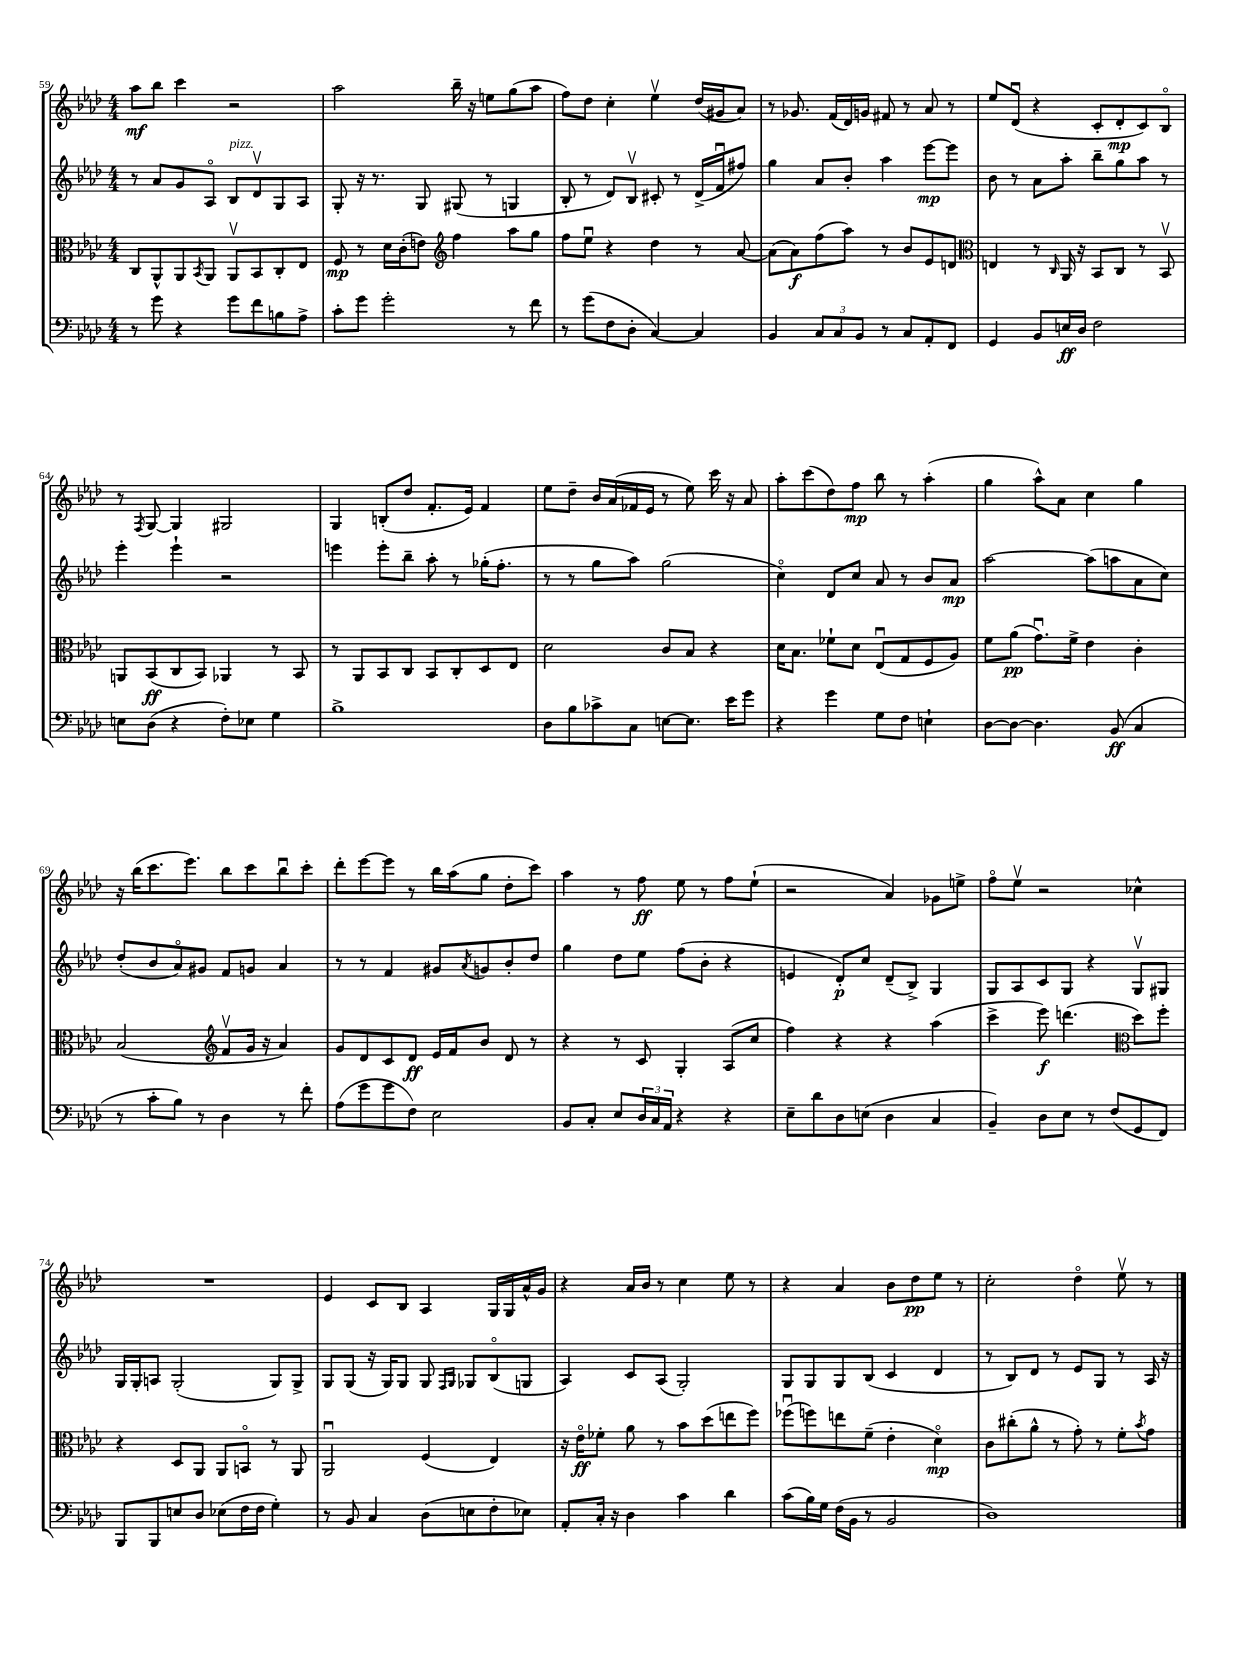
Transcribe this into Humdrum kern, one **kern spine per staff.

**kern	**dynam	**kern	**dynam	**kern	**dynam	**kern	**dynam
*part4	*part4	*part3	*part3	*part2	*part2	*part1	*part1
*staff4	*staff4	*staff3	*staff3	*staff2	*staff2	*staff1	*staff1
*clefF4	*	*clefC3	*	*clefG2	*	*clefG2	*
*k[b-e-a-d-]	*	*k[b-e-a-d-]	*	*k[b-e-a-d-]	*	*k[b-e-a-d-]	*
*M4/4	*	*M4/4	*	*M4/4	*	*M4/4	*
=59	=59	=59	=59	=59	=59	=59	=59
8r	.	8C/L	.	8r	.	8aa-\L	mf
8g\	.	8AA-^^/	.	8a-/L	.	8bb-\J	.
4r	.	8AA-/	.	8g/	.	4ccc\	.
.	.	8qBB-/	.	.	.	.	.
.	.	8AA-/J	.	8A-/J	.	.	.
!	!	!	!	!LO:TX:a:i:t=pizz.	!	!	!
8g\L	.	8AA-v/L	.	8B-/L	.	2r	.
8f\	.	8BB-/	.	8d-v/	.	.	.
8Bn\	.	8C'/	.	8G/	.	.	.
8A-^\J	.	8E-/J	.	8A-/J	.	.	.
=60	=60	=60	=60	=60	=60	=60	=60
8c'\L	.	8F/	mp	8G'/	.	2aa-\	.
8g\J	.	8r	.	16r	.	.	.
.	.	.	.	8.r	.	.	.
2g'\	.	16d-\LL	.	.	.	.	.
.	.	(16c'\J	.	.	.	.	.
.	.	8en\J)	.	8G/	.	.	.
*	*	*clefG2	*	*	*	*	*
.	.	4ff\	.	(8G#X/	.	16bb-~\	.
.	.	.	.	.	.	16r	.
.	.	.	.	8r	.	8een\L	.
8r	.	8aa-\L	.	4Gn/	.	(8gg\	.
8f\	.	8gg\J	.	.	.	8aa-\J	.
=61	=61	=61	=61	=61	=61	=61	=61
8r	.	8ff\L	.	8B-'/	.	8ff\L)	.
(8g\L	.	8ee-u\J	.	8r	.	8dd-\J	.
8F\	.	4r	.	8d-/L)	.	4cc'\	.
8D-'\J	.	.	.	8B-v/J	.	.	.
[4C/)	.	4dd-\	.	8c#X'/	.	4ee-v\	.
.	.	.	.	8r	.	.	.
4C/]	.	8r	.	(16d-^/LL	.	(16dd-/LL	.
.	.	.	.	16fu/J	.	16g#X/J	.
.	.	[8a-/	.	8ff#X/J)	.	8a-/J)	.
=62	=62	=62	=62	=62	=62	=62	=62
4BB-/	.	(8a-\L]	.	4gg\	.	8r	.
.	.	8a-\)	f	.	.	8.g-X/	.
12C/L	.	(8ff\	.	8a-/L	.	.	.
.	.	.	.	.	.	(16f/LL	.
12C/	.	.	.	.	.	.	.
.	.	8aa-\J)	.	8b-'/J	.	16d-/)	.
12BB-/J	.	.	.	.	.	.	.
.	.	.	.	.	.	16gn/JJ	.
8r	.	8r	.	4aa-\	.	8f#X/	.
8C/L	.	8b-/L	.	.	.	8r	.
8AA-'/	.	8e-/	.	[8eee-\L	mp	8a-/	.
8FF/J	.	8dn/J	.	8eee-\J]	.	8r	.
=63	=63	=63	=63	=63	=63	=63	=63
*	*	*clefC3	*	*	*	*	*
4GG/	.	4En/	.	8b-\	.	8ee-/L	.
.	.	.	.	8r	.	(8d-u/J	.
8BB-/L	.	8r	.	8a-\L	.	4r	.
.	.	16qqC/	.	.	.	.	.
16En/L	ff	16AA-/	.	8aa-'\J	.	.	.
16D-/JJ	.	16r	.	.	.	.	.
2F\	.	8BB-/L	.	8bb-~\L	.	8c'/L	.
.	.	8C/J	.	8gg\	.	8d-'/	mp
.	.	8r	.	8aa-\J	.	8c/)	.
.	.	8BB-v/	.	8r	.	8B-/J	.
!!LO:LB:g=z
=64	=64	=64	=64	=64	=64	=64	=64
8En\L	.	8AAn/L	.	4eee-'\	.	8r	.
.	.	.	.	.	.	8qF/	.
(8D-\J	.	(8BB-/	ff	.	.	[8G/	.
4r	.	8C/	.	4eee-`\	.	4G/]	.
.	.	8BB-/J)	.	.	.	.	.
8F'\L)	.	4AA-X/	.	2r	.	2G#X/	.
8E-X\J	.	.	.	.	.	.	.
4G\	.	8r	.	.	.	.	.
.	.	8BB-/	.	.	.	.	.
=65	=65	=65	=65	=65	=65	=65	=65
1B-^	.	8r	.	4eeen\	.	4G/	.
.	.	8AA-/L	.	.	.	.	.
.	.	8BB-/	.	8eee'\L	.	(8Bn'/L	.
.	.	8C/J	.	8bb-~\J	.	8dd-/J	.
.	.	8BB-/L	.	8aa-'\	.	8.f'/L	.
.	.	8C'/	.	8r	.	.	.
.	.	.	.	.	.	16e-/Jk)	.
.	.	8D-/	.	(16gg-X'\KL	.	4f/	.
.	.	.	.	8.ff'\J	.	.	.
.	.	8E-/J	.	.	.	.	.
=66	=66	=66	=66	=66	=66	=66	=66
8D-\L	.	2d-\	.	8r	.	8ee-\L	.
8B-\	.	.	.	8r	.	8dd-~\J	.
8c-X^\	.	.	.	8gg\L	.	16b-/LL	.
.	.	.	.	.	.	(16a-/	.
8C\J	.	.	.	8aa-\J)	.	16f-X/	.
.	.	.	.	.	.	16e-/JJ	.
[8En\L	.	8c/L	.	(2gg\	.	8r	.
8.E\J]	.	8B-/J	.	.	.	8ee-\)	.
.	.	4r	.	.	.	16ccc\	.
16e-\KL	.	.	.	.	.	16r	.
8g\J	.	.	.	.	.	8a-/	.
=67	=67	=67	=67	=67	=67	=67	=67
4r	.	16d-\KL	.	4cc\)	.	8aa-'\L	.
.	.	8.B-\J	.	.	.	.	.
.	.	.	.	.	.	(8ccc\	.
4g\	.	8f-X`\L	.	8d-/L	.	8dd-\)	.
.	.	8d-\J	.	8cc/J	.	8ff\J	mp
8G\L	.	(8E-u/L	.	8a-/	.	8bb-\	.
8F\J	.	8G/	.	8r	.	8r	.
4En`\	.	8F/	.	8b-/L	.	(4aa-'\	.
.	.	8A-/J)	.	8a-/J	mp	.	.
=68	=68	=68	=68	=68	=68	=68	=68
[8D-\L	.	8f\L	.	[2aa-\	.	4gg\	.
8D-\J_	.	(8a-\J	pp	.	.	.	.
4.D-\]	.	8.gu\L)	.	.	.	8aa-^^\L)	.
.	.	.	.	.	.	8a-\J	.
.	.	16f^\Jk	.	.	.	.	.
.	.	4e-\	.	(8aa-\L]	.	4cc\	.
(8BB-/	ff	.	.	8aan\	.	.	.
4C/	.	4c'\	.	8a-\	.	4gg\	.
.	.	.	.	8cc\J)	.	.	.
!!LO:LB:g=z
=69	=69	=69	=69	=69	=69	=69	=69
8r	.	(2B-/	.	(8dd-'/L	.	16r	.
.	.	.	.	.	.	(16bb-\KL	.
8c'\L	.	.	.	8b-/	.	8.ccc\	.
8B-\J)	.	.	.	8a-/)	.	.	.
.	.	.	.	.	.	8.eee-\J)	.
8r	.	.	.	8g#X/J	.	.	.
*	*	*clefG2	*	*	*	*	*
4D-\	.	8fv/L	.	8f/L	.	8bb-\L	.
.	.	16g/Jk	.	8gn/J	.	8ccc\	.
.	.	16r	.	.	.	.	.
8r	.	4a-/)	.	4a-/	.	8bb-u\	.
8f'\	.	.	.	.	.	8ccc'\J	.
=70	=70	=70	=70	=70	=70	=70	=70
(8A-\L	.	8g/L	.	8r	.	8ddd-'\L	.
8g\	.	8d-/	.	8r	.	[8eee-\	.
8g\	.	8c/	.	4f/	.	8eee-\J]	.
8F\J)	.	8d-/J	ff	.	.	8r	.
2E-\	.	16e-/LL	.	8g#X/L	.	16bb-\LL	.
.	.	16f/J	.	.	.	(16aa-\J	.
.	.	.	.	8qa-/	.	.	.
.	.	8b-/J	.	8gn/	.	8gg\J	.
.	.	8d-/	.	8b-'/	.	8dd-'\L	.
.	.	8r	.	8dd-/J	.	8ccc\J)	.
=71	=71	=71	=71	=71	=71	=71	=71
8BB-/L	.	4r	.	4gg\	.	4aa-\	.
8C'/J	.	.	.	.	.	.	.
8E-/L	.	8r	.	8dd-\L	.	8r	.
24D-/L	.	8c/	.	8ee-\J	.	8ff\	ff
24C/	.	.	.	.	.	.	.
24AA-/JJ	.	.	.	.	.	.	.
4r	.	4G'/	.	(8ff\L	.	8ee-\	.
.	.	.	.	8b-'\J	.	8r	.
4r	.	(8A-/L	.	4r	.	8ff\L	.
.	.	8cc/J	.	.	.	(8ee-`\J	.
=72	=72	=72	=72	=72	=72	=72	=72
8E-~\L	.	4ff\)	.	4en/	.	2r	.
8d-\	.	.	.	.	.	.	.
8D-\	.	4r	.	8d-'/L)	p	.	.
(8En\J	.	.	.	8cc/J	.	.	.
4D-\	.	4r	.	(8d-~/L	.	4a-/)	.
.	.	.	.	8B-^/J)	.	.	.
4C/	.	(4aa-\	.	4G/	.	8g-X\L	.
.	.	.	.	.	.	8een^\J	.
=73	=73	=73	=73	=73	=73	=73	=73
4BB-~/)	.	4ccc^\	.	8G/L	.	8ff\L	.
.	.	.	.	8A-/	.	8ee-v\J	.
8D-\L	.	8eee-\)	f	8c/	.	2r	.
8E-\J	.	(4.dddn\	.	8G/J	.	.	.
8r	.	.	.	4r	.	.	.
(8F/L	.	.	.	.	.	.	.
*	*	*clefC3	*	*	*	*	*
8GG/	.	8dd-\L)	.	8Gv/L	.	4cc-X^^\	.
8FF/J)	.	8ff'\J	.	8G#X/J	.	.	.
!!LO:LB:g=z
=74	=74	=74	=74	=74	=74	=74	=74
8BBB-/L	.	4r	.	16G/LL	.	1r	.
.	.	.	.	16G'/J	.	.	.
8BBB-/	.	.	.	8An/J	.	.	.
8En/	.	8D-/L	.	(2G'/	.	.	.
8D-/J	.	8AA-/J	.	.	.	.	.
(8E-X\L	.	8AA-/L	.	.	.	.	.
16F\L	.	8BBn/J	.	.	.	.	.
16F\JJ	.	.	.	.	.	.	.
4G'\)	.	8r	.	8G/L)	.	.	.
.	.	8AA-/	.	8G^/J	.	.	.
=75	=75	=75	=75	=75	=75	=75	=75
8r	.	2AA-u/	.	8G/L	.	4e-/	.
8BB-/	.	.	.	(8G/J	.	.	.
4C/	.	.	.	16r	.	8c/L	.
.	.	.	.	16G/KL)	.	.	.
.	.	.	.	8G/J	.	8B-/J	.
(8D-\L	.	(4F/	.	8G/	.	4A-/	.
.	.	.	.	16qqF/LL	.	.	.
.	.	.	.	16qqG/JJ	.	.	.
8En\	.	.	.	8G-X/L	.	.	.
8F'\	.	4E-/)	.	(8B-/	.	16G/LL	.
.	.	.	.	.	.	16G/	.
8E-X\J)	.	.	.	8Gn/J	.	16a-^^/	.
.	.	.	.	.	.	16g/JJ	.
=76	=76	=76	=76	=76	=76	=76	=76
8AA-'/L	.	16r	.	4A-/)	.	4r	.
.	.	16e-\KL	ff	.	.	.	.
16C'/Jk	.	8f-X'\J	.	.	.	.	.
16r	.	.	.	.	.	.	.
4D-\	.	8a-\	.	8c/L	.	16a-/LL	.
.	.	.	.	.	.	16b-/JJ	.
.	.	8r	.	(8A-/J	.	8r	.
4c\	.	8b-\L	.	2G'/)	.	4cc\	.
.	.	(8dd-\	.	.	.	.	.
4d-\	.	8een\	.	.	.	8ee-\	.
.	.	8ff\J)	.	.	.	8r	.
=77	=77	=77	=77	=77	=77	=77	=77
(8c\L	.	(8ff-Xu\L	.	8G/L	.	4r	.
16B-\L)	.	8ffn\)	.	8G/	.	.	.
16G\JJ	.	.	.	.	.	.	.
(16F\LL	.	8een\	.	8G/	.	4a-/	.
16BB-\JJ	.	.	.	.	.	.	.
8r	.	(8f~\J	.	(8B-/J	.	.	.
2BB-/	.	4e-'\	.	4c/	.	8b-\L	.
.	.	.	.	.	.	8dd-\	pp
.	.	4d-\)	mp	4d-/	.	8ee-\J	.
.	.	.	.	.	.	8r	.
=78	=78	=78	=78	=78	=78	=78	=78
1D-)	.	8c\L	.	8r	.	2cc'\	.
.	.	(8cc#X'\	.	8B-/L)	.	.	.
.	.	8a-^^\J	.	8d-/J	.	.	.
.	.	8r	.	8r	.	.	.
.	.	8g'\)	.	8e-/L	.	4dd-\	.
.	.	8r	.	8G/J	.	.	.
.	.	8f'\L	.	8r	.	8ee-v\	.
.	.	8qb-/	.	.	.	.	.
.	.	8g\J	.	16A-/	.	8r	.
.	.	.	.	16r	.	.	.
==	==	==	==	==	==	==	==
*-	*-	*-	*-	*-	*-	*-	*-
